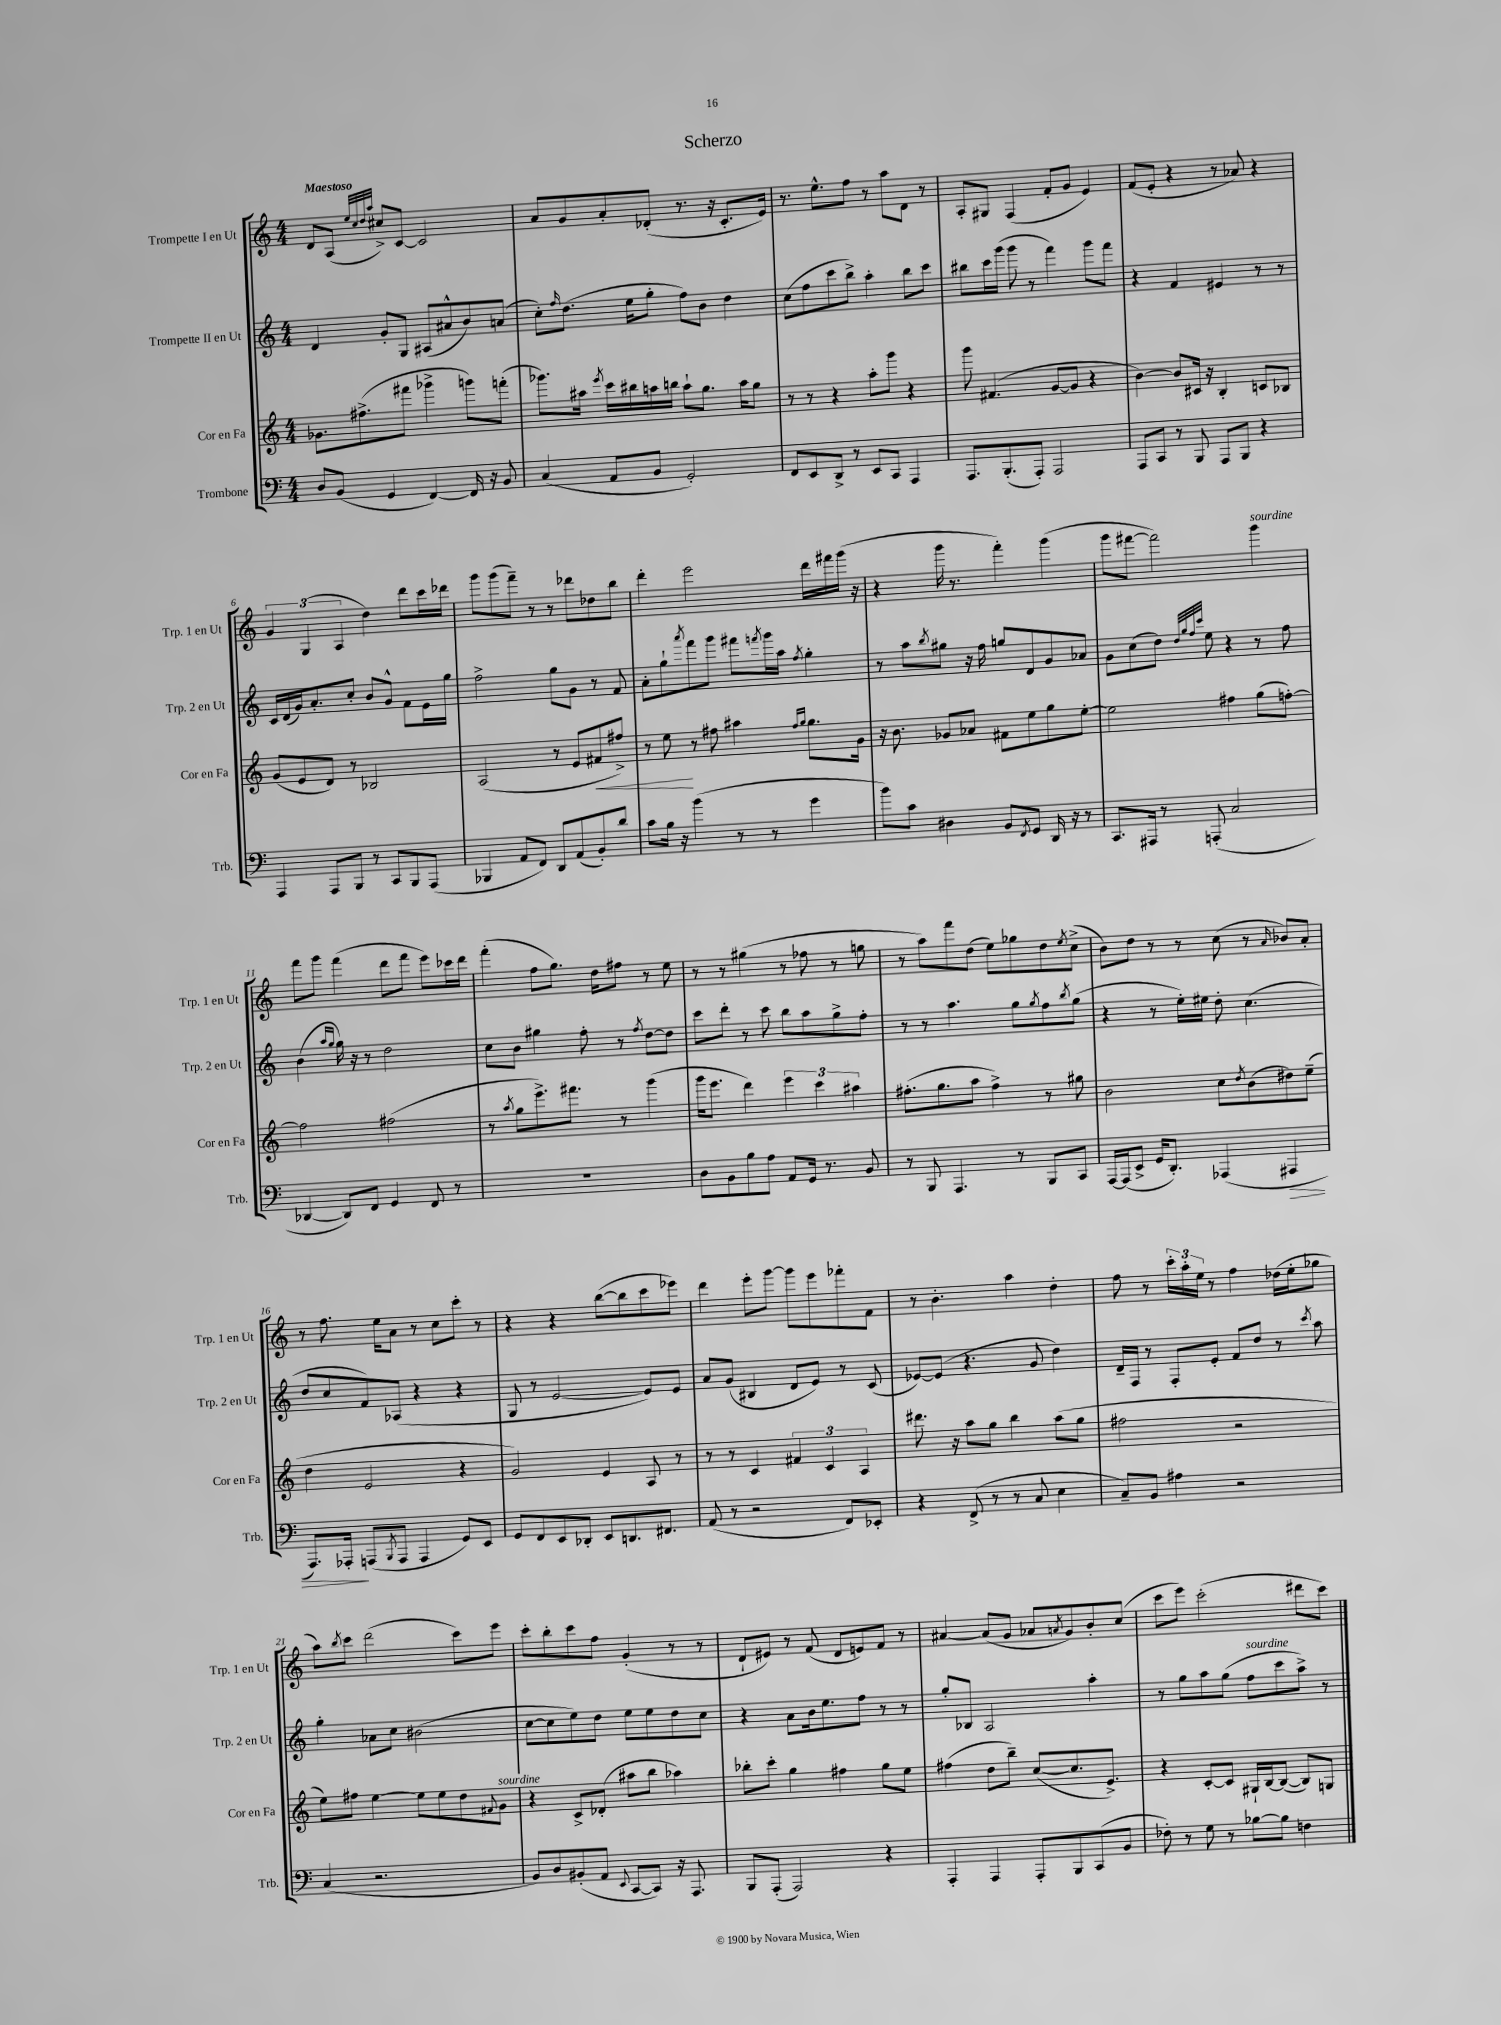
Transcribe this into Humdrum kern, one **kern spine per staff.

**kern	**dynam	**kern	**dynam	**kern	**kern
*part4	*part4	*part3	*part3	*part2	*part1
*staff4	*staff4	*staff3	*staff3	*staff2	*staff1
*I"Trombone	*	*I"Cor en Fa	*	*I"Trompette II en Ut	*I"Trompette I en Ut
*I'Trb.	*	*I'Cor en Fa	*	*I'Trp. 2 en Ut	*I'Trp. 1 en Ut
*clefF4	*	*clefG2	*	*clefG2	*clefG2
*k[]	*	*k[]	*	*k[]	*k[]
*M4/4	*	*M4/4	*	*M4/4	*M4/4
=1	=1	=1	=1	=1	=1
!	!	!	!	!	!LO:TX:a:B:t=Maestoso
8D/L	.	8.g-X\L	.	4d/	8d/L
(8BB/J	.	.	.	.	(8A/J
.	.	(8.ff#X^\	.	.	.
.	.	.	.	.	32qqee/LLL
.	.	.	.	.	32qqcc/
.	.	.	.	.	32qqdd/
.	.	.	.	.	32qqaa/JJJ
4GG/	.	.	.	8g'/L	8cc#X^/L)
.	.	8fff#X\J	.	8G/J	[8c/J
[4FF/)	.	4ggg-X^\	.	(8A#X/L	2c/]
.	.	.	.	8a#X^^/	.
16FF/]	.	8gggn\L)	.	8b/)	.
16r	.	.	.	.	.
8BB/	.	(8fffn'\J	.	(8an/J	.
=2	=2	=2	=2	=2	=2
(4C/	.	8.ggg-X\L)	.	8cc'\L)	8a/L
.	.	.	.	16qqff/	.
.	.	.	.	(8.dd\J	8g/
.	.	16aa#X\Jk	.	.	.
.	.	8qeee/	.	.	.
8AA/L	.	16ccc\LL	.	.	8a'/
.	.	16bb#X\	.	16ee\KL	.
8BB/J	.	16aan\	.	8gg'\J	(8d-X'/J
.	.	16bbn\JJ	.	.	.
2GG'/)	.	8aa`\L	.	8ff\L)	8.r
.	.	8.gg\J	.	8b\J	.
.	.	.	.	.	16r
.	.	.	.	4dd\	8.c'/L
.	.	16aa\KL	.	.	.
.	.	8gg\J	.	.	.
.	.	.	.	.	16e/Jk)
=3	=3	=3	=3	=3	=3
8FF/L	.	8r	.	(8cc\L	8.r
8EE/	.	8r	.	8ff\	.
.	.	.	.	.	8.ee^^\L
8DD^/J	.	4r	.	8ccc\	.
8r	.	.	.	8bb^\J)	8ff\J
8EE/L	.	8aa'\L	.	4aa'\	8r
8CC/J	.	8ggg\J	.	.	8aa\L
4AAA/	.	4r	.	8bb\L	8d\J
.	.	.	.	8ccc\J	8r
=4	=4	=4	=4	=4	=4
8.AAA/L	.	8ggg\	.	8bb#X\L	8A'/L
.	.	(4.f#X/	.	16ccc\L	8G#X/J
(8.BBB'/	.	.	.	(16ggg\JJ	.
.	.	.	.	8ggg\	(4F/
8AAA'/J)	.	.	.	8r	.
2AAA/	.	[8g/L	.	4fff\)	8f'/L
.	.	8g/J]	.	.	8g/J
.	.	4r	.	8ggg\L	4e/)
.	.	.	.	8fff\J	.
=5	=5	=5	=5	=5	=5
8AAA/L	.	[4b\)	.	4r	(8f/L
8CC/J	.	.	.	.	8e'/J
8r	.	8b/L]	.	4f/	4r
8BBB/	.	16c#X/Jk	.	.	.
.	.	16r	.	.	.
8AAA/L	.	4B'/	.	4e#X/	8r
8BBB/J	.	.	.	.	8a-X/)
4r	.	8cn/L	.	8r	4r
.	.	8B-X/J	.	8r	.
!!LO:LB:g=z
=6	=6	=6	=6	=6	=6
4AAA/	.	(8g/L	.	16c/LL	6g/
.	.	.	.	(16d/	.
.	.	8e/	.	16g/J)	.
.	.	.	.	.	(6G/
.	.	.	.	8.a'/	.
8AAA/L	.	8d/J)	.	.	.
.	.	.	.	.	6A/
8BBB/J	.	8r	.	8cc'/J	.
8r	.	2B-X/	.	8b/L	4dd\)
8CC/L	.	.	.	8g^^/J	.
8BBB/	.	.	.	8f\L	8ddd\L
(8AAA/J	.	.	.	16e\L	16ccc\L
.	.	.	.	16gg\JJ	16ddd-X\JJ
=7	=7	=7	=7	=7	=7
4BBB-X/	.	(2A/	.	2ff^\	8ggg\L
.	.	.	.	.	(8ggg\
8AA/L	.	.	.	.	8fff~\J)
8FF/J)	.	.	.	.	8r
8DD/L	.	8r	.	8gg\L	8r
(8AA/	.	8e/L	.	8g\J	8ddd-X\L
!	!	!	!LO:HP:b	!	!
8BB'/)	.	8f#X/	<	8r	8dd-X\
8d/J	.	8ff#X^/J)	.	8f/	8bb\J
=8	=8	=8	=8	=8	=8
8c\L	.	8r	.	8a'\L	4ddd'\
16B\Jk	.	8ee\	.	8gg`\	.
16r	.	.	.	.	.
.	.	.	.	8qaaa/	.
(4b\	.	8r	[	8fff\	2eee\
.	.	8ff#X\	.	8ggg\J	.
8r	.	4aa#X\	.	8fff#X\L	.
.	.	.	.	8qfffn/	.
8r	.	.	.	16ggg\L	.
.	.	.	.	16aa\JJ	.
.	.	16qqff#/LL	.	.	.
.	.	16qqgg/JJ	.	8qff/	.
4g\	.	8.gg\L	.	4gg'\	16ddd\LL
.	.	.	.	.	16fff#X\
.	.	.	.	.	(16ggg\JJ
.	.	16g\Jk	.	.	16r
=9	=9	=9	=9	=9	=9
8b\L)	.	16r	.	8r	4r
.	.	8.b\	.	.	.
8c\J	.	.	.	8aa\L	.
.	.	.	.	8qbb/	.
4D#X\	.	8g-X/L	.	8gg#X\J	16ggg\
.	.	.	.	.	8.r
.	.	8a-X/J	.	16r	.
.	.	.	.	16ff\	.
8BB/L	.	8f#X\L	.	8ggn/L	4fff'\)
8qFF/	.	.	.	.	.
8GG/J	.	8ee\	.	8d/	.
16DD/	.	8gg\	.	8g/	(4ggg\
16r	.	.	.	.	.
8r	.	[8ee'\J	.	8a-X/J	.
=10	=10	=10	=10	=10	=10
8.CC/L	.	2ee\]	.	8g\L	8ggg\L
.	.	.	.	(8cc\	[8fff#X\J
16AAA#X/Jk	.	.	.	.	.
8r	.	.	.	8dd\J)	2fff#\])
.	.	.	.	32qqdd/LLL	.
.	.	.	.	32qqgg/	.
.	.	.	.	32qqff/	.
.	.	.	.	32qqccc/JJJ	.
(8AAAn'/	.	.	.	8ee\	.
2C/	.	4ff#X\	.	4r	.
!	!	!	!	!	!LO:TX:a:i:t=sourdine
.	.	(8gg\L	.	8r	4ggg\
.	.	[8ffn'\J)	.	8ff\	.
!!LO:LB:g=z
=11	=11	=11	=11	=11	=11
[4DD-X/	.	2ff\]	.	(4b\	8fff\L
.	.	.	.	.	8ggg\J
.	.	.	.	16qqaa/LL	.
.	.	.	.	16qqgg/JJ	.
8DD-/L])	.	.	.	16gg\)	(4fff\
.	.	.	.	16r	.
8FF/J	.	.	.	8r	.
4GG/	.	(2ff#X\	.	2dd\	8ddd\L
.	.	.	.	.	8fff\J
8FF/	.	.	.	.	8eee\L)
8r	.	.	.	.	16ccc-X\L
.	.	.	.	.	16ddd\JJ
=12	=12	=12	=12	=12	=12
1r	.	8r	.	8cc\L	(4fff'\
.	.	8qaa/	.	.	.
.	.	8gg\L	.	8b\J	.
.	.	8.eee^\)	.	4gg#X\	8ff\L
.	.	.	.	.	8.gg\J)
.	.	8.fff#X\J	.	.	.
.	.	.	.	8ff'\	.
.	.	.	.	.	16dd\KL
.	.	8r	.	8r	8ff#X\J
.	.	.	.	8qff/	.
.	.	(4ggg\	.	[8dd\L	8r
.	.	.	.	8dd\J]	8ee\
=13	=13	=13	=13	=13	=13
8D\L	.	16ggg\KL	.	8ccc\L	8r
.	.	8.eee\J	.	.	.
8BB\	.	.	.	8ddd'\J	8r
8B\	.	4ddd\)	.	8r	(4gg#X\
8A\J	.	.	.	8ccc\	.
8AA/L	.	6eee\	.	8bb\L	8r
16GG/Jk	.	.	.	8aa\	8ff-X\
.	.	6ccc\	.	.	.
8.r	.	.	.	.	.
.	.	.	.	8gg^\	8r
.	.	6aa#X\	.	.	.
8BB/	.	.	.	8ff'\J	8ggn\
=14	=14	=14	=14	=14	=14
8r	.	(8.ff#X'\L	.	8r	8r
8BBB/	.	.	.	8r	8aa\L)
.	.	8.gg\	.	.	.
4.AAA/	.	.	.	4.aa\	8fff\
.	.	8aa\J	.	.	(8dd\J
.	.	4ff#^\)	.	.	8ee\L)
8r	.	.	.	8gg\L	8gg-X\
.	.	.	.	8qgg/	.
8BBB/L	.	8r	.	8ff\	8dd\
.	.	.	.	8qbb/	8qee/
8CC/J	.	8gg#X\	.	(8gg\J	(8cc^\J
=15	=15	=15	=15	=15	=15
[16AAA/LL	.	2b\	.	4r	8b\L)
(16AAA/J]	.	.	.	.	.
8EE^/J	.	.	.	.	8dd\J
16GG/KL	.	.	.	8r	8r
8.DD'/J)	.	.	.	.	.
.	.	.	.	16ee'\LL)	8r
.	.	.	.	16ee#X\JJ	.
(4AAA-X/	.	8cc\L	.	8dd'\	(8cc\
.	.	8qdd/	.	.	.
.	.	(8b\	.	(4.cc\	8r
.	.	.	.	.	16qqa/
!	!LO:HP:b	!	!	!	!
4AAA#X/	>	8dd#X\)	.	.	8b-X/L)
.	.	(8ee~\J	.	.	8a'/J
!!LO:LB:g=z
=16	=16	=16	=16	=16	=16
8.AAA/L)	.	4dd\	.	8dd/L	8r
.	.	.	.	8cc/	8.ff\
16AAA-X'/Jk	.	.	.	.	.
(8AAAn/L	]	2e/	.	8f/)	.
.	.	.	.	.	16ee\KL
8qBBB/	.	.	.	.	.
8AAA/J	.	.	.	(8A-X/J	8a\J
4AAA/	.	.	.	4r	8r
.	.	.	.	.	8cc\L
8GG/L)	.	4r	.	4r	8ccc'\J
8EE/J	.	.	.	.	8r
=17	=17	=17	=17	=17	=17
8GG/L	.	2g/)	.	8G/	4r
8FF/	.	.	.	8r	.
8EE/	.	.	.	[2e/	4r
8DD-X'/J	.	.	.	.	.
8EE/L	.	4e/	.	.	([8bb\L
8.DDn/	.	.	.	.	8bb\]
.	.	8A/	.	8e/L])	8ccc\
8.FF#X/J	.	.	.	.	.
.	.	8r	.	8e/J	8eee-X\J)
=18	=18	=18	=18	=18	=18
(8AA/	.	8r	.	8a/L	4ddd\
8r	.	8r	.	(8g/J	.
2r	.	4c/	.	4B#X/	8eee'\L
.	.	.	.	.	[8ggg\J
.	.	6f#X/	.	8d/L	8ggg\L]
.	.	.	.	8e/J)	8eee\
.	.	6c/	.	.	.
8FF/L)	.	.	.	8r	8fff-X'\
.	.	6A/	.	.	.
8EE-X'/J	.	.	.	(8c/	8f\J
=19	=19	=19	=19	=19	=19
4r	.	8.ddd#X\	.	[8e-X/L)	8r
.	.	.	.	(8e-/J]	4.b'\
.	.	16r	.	.	.
(8FF^/	.	8aa\L	.	4.r	.
8r	.	8gg\J	.	.	.
8r	.	4bb\	.	.	4aa\
8C/	.	.	.	8g/	.
4E\	.	(8aa\L	.	4dd\)	4dd'\
.	.	8gg\J	.	.	.
=20	=20	=20	=20	=20	=20
8C~/L)	.	2ff#X\	.	16d~/LL	8ff\
.	.	.	.	16F/JJ	.
8BB/J	.	.	.	8r	8r
4A#X\	.	.	.	8F'/L	24ccc'\LL
.	.	.	.	.	24aa'\
.	.	.	.	.	24ee\JJ
.	.	.	.	8e'/J	8r
2r	.	2r	.	8f/L	4ff\
.	.	.	.	8dd/J	.
.	.	.	.	8r	(16dd-X\LL
.	.	.	.	.	16ee'\J
.	.	.	.	8qccc/	.
.	.	.	.	8aa\	8gg-X\J
!!LO:LB:g=z
=21	=21	=21	=21	=21	=21
(4C/	.	8ee\L)	.	4gg'\	8aa\L)
.	.	.	.	.	8qbb/
.	.	8ff#X\J	.	.	8ccc\J
2.r	.	[4ee\	.	8a-X\L	(2ddd\
.	.	.	.	8cc\J	.
.	.	8ee\L]	.	(2b#X\	.
.	.	8ee\	.	.	.
.	.	8dd\	.	.	8ccc\L)
.	.	8qqf#X/	.	.	.
!	!	!LO:TX:a:i:t=sourdine	!	!	!
.	.	8g\J	.	.	8eee\J
=22	=22	=22	=22	=22	=22
8BB/L)	.	4r	.	[8cc\L	8ccc'\L
8D/	.	.	.	8cc\]	8bb'\
(8BB#X'/	.	8c^/L	.	8ee\)	8ccc\
8AA/J	.	(8d-X'/J	.	8dd\J	8ff\J
8qqEE/	.	.	.	.	.
[8CC/L	.	8aa#X\L	.	8ee\L	(4g'/
8CC/J])	.	8bb\J	.	8ee\	.
16r	.	4aa-X\)	.	8dd\	8r
8.AAA/	.	.	.	.	.
.	.	.	.	8cc\J	8r
=23	=23	=23	=23	=23	=23
8BBB/L	.	8bb-X'\L	.	4r	8d`/L
(8AAA'/J	.	8ccc'\J	.	.	8e#X/J)
2AAA/)	.	4gg\	.	8a\L	8r
.	.	.	.	16b\k	(8f/
.	.	.	.	8.ee\	.
.	.	4ff#X\	.	.	8d/L
.	.	.	.	8ff\J	8en/)
4r	.	8gg\L	.	8r	8f/J
.	.	8ee\J	.	8r	8r
=24	=24	=24	=24	=24	=24
4AAA'/	.	(4ff#X\	.	8gg'/L	[4a#X/
.	.	.	.	8B-X/J	.
4AAA/	.	8dd\L	.	2A/	(8a#/L]
.	.	8bb~\J)	.	.	8g/J
8AAA'/L	.	([8cc/L	.	.	8a-X/L
.	.	.	.	.	8qan/
8BBB/	.	8.cc/]	.	.	8g/)
(8CC/	.	.	.	4aa'\	8b'/
.	.	8.e^/J)	.	.	.
8BB/J	.	.	.	.	(8cc/J
=25	=25	=25	=25	=25	=25
8F-X'\)	.	4r	.	8r	8ccc\L
8r	.	.	.	8gg\L	8eee\J)
8G\	.	[8c'/L	.	8aa\	(2ccc'\
8r	.	8c/J]	.	(8gg\J	.
!	!	!	!	!LO:TX:a:i:t=sourdine	!
[8B-X\L	.	16G#X`/LL	.	8ff\L	.
.	.	[16B/J	.	.	.
8B-\J]	.	(8B/J_	.	8ccc\	.
4Fn\	.	8B/L])	.	8aa^\J)	8ddd#X\L
.	.	8Gn/J	.	8r	8ccc\J)
==	==	==	==	==	==
*-	*-	*-	*-	*-	*-
